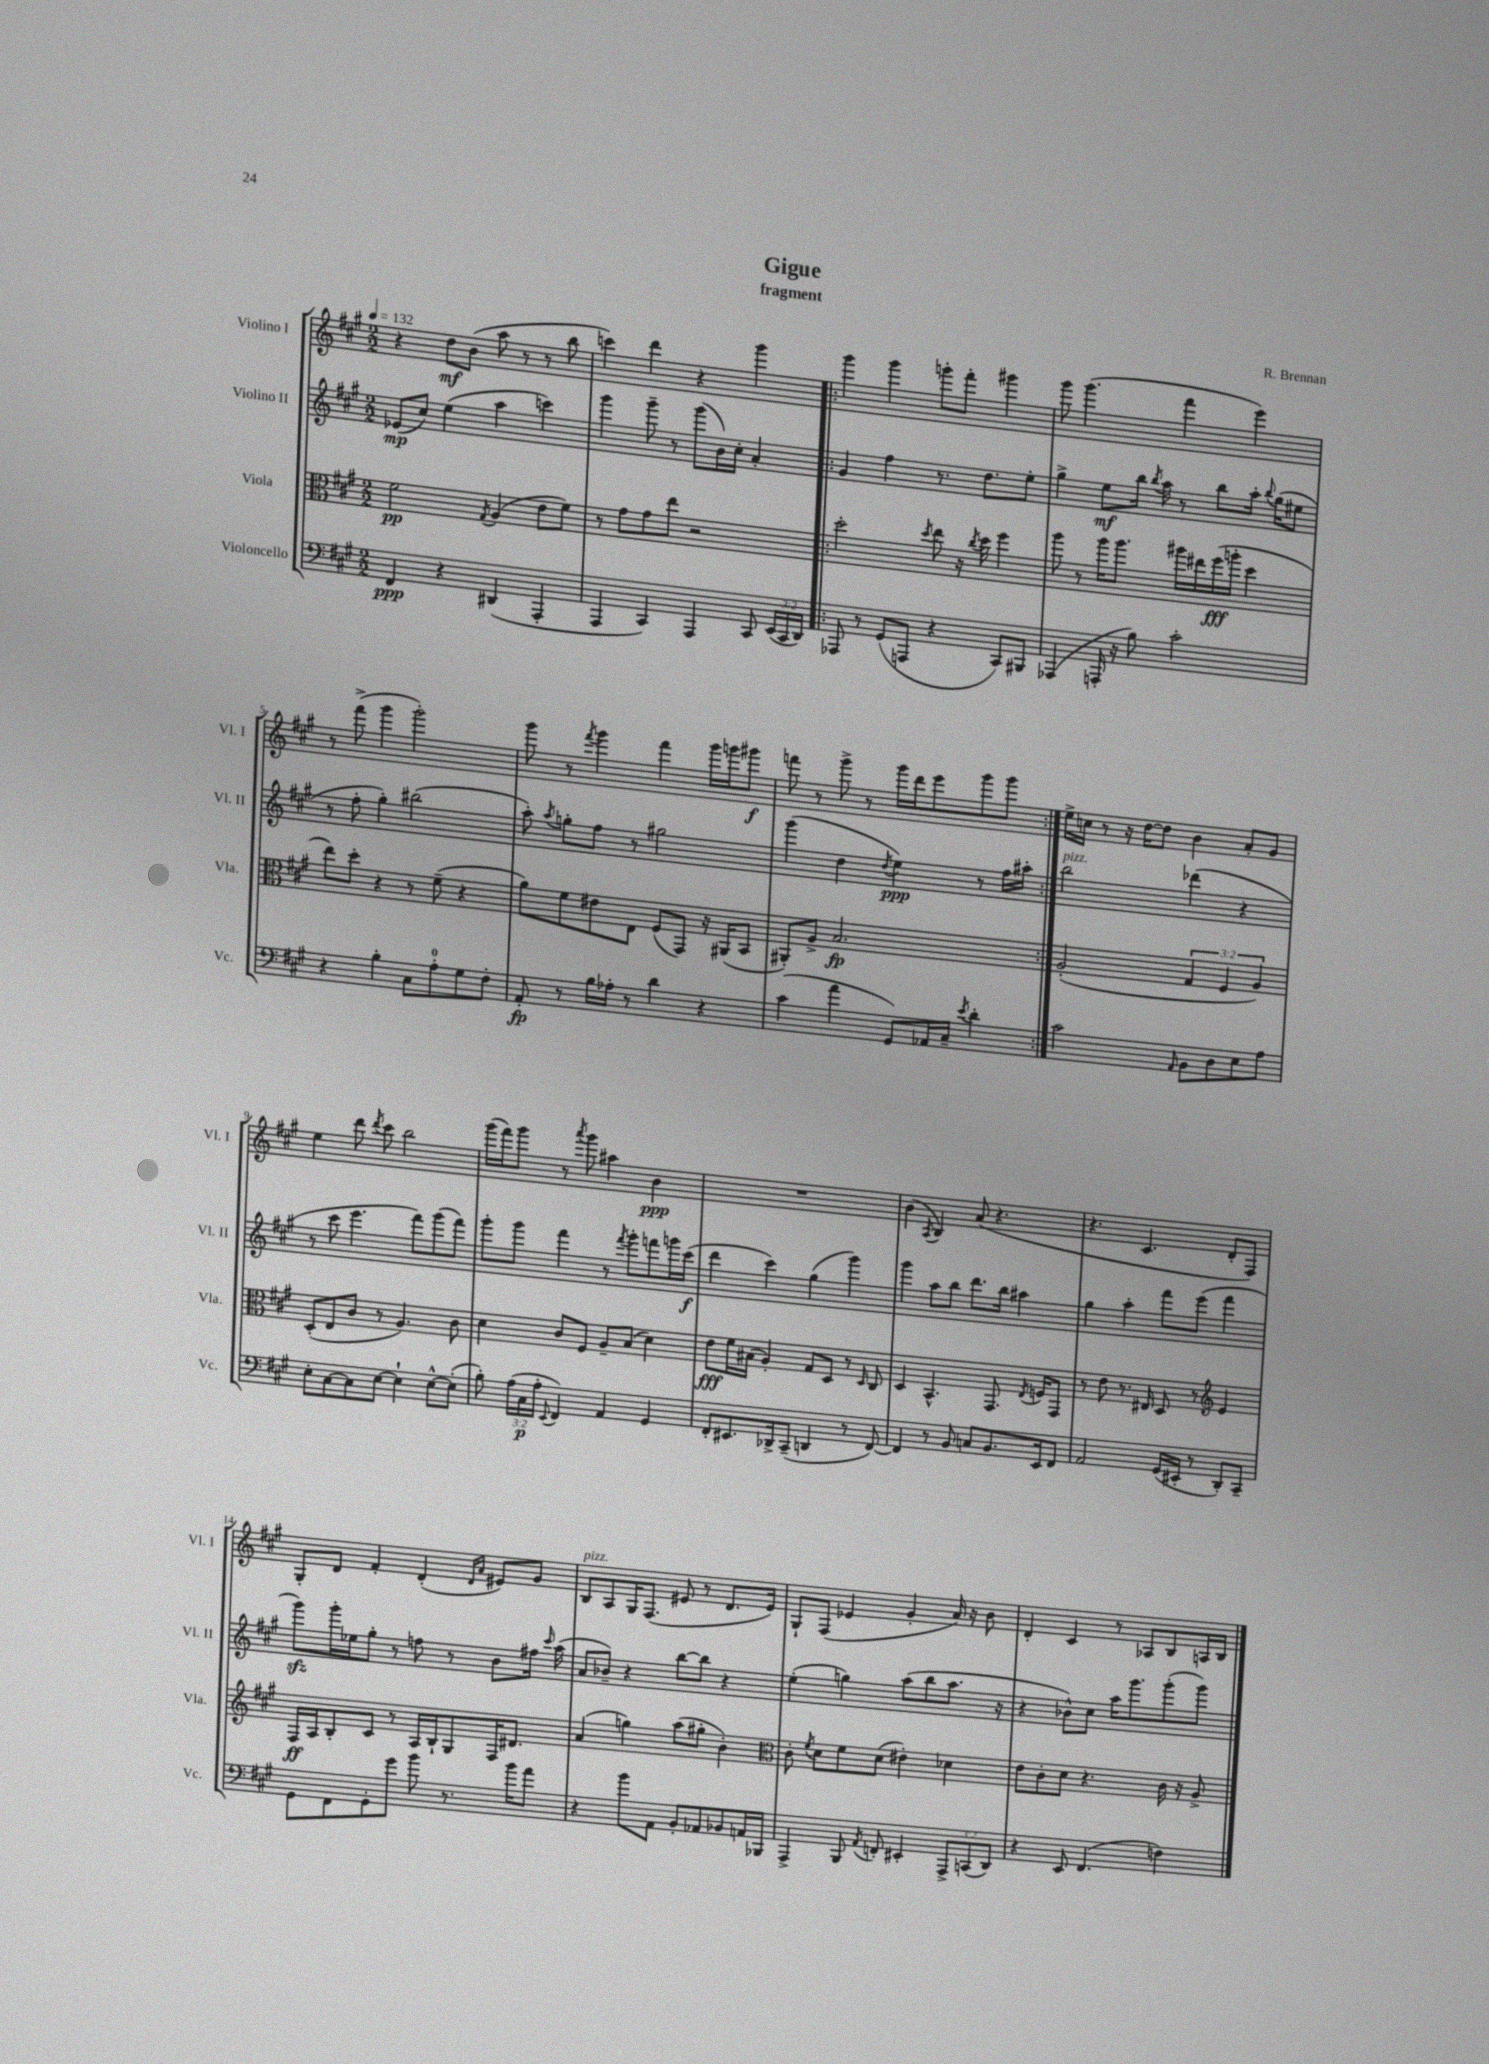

**kern	**kern	**kern	**kern
*staff4	*staff3	*staff2	*staff1
*clefF4	*clefC3	*clefG2	*clefG2
*k[f#c#g#]	*k[f#c#g#]	*k[f#c#g#]	*k[f#c#g#]
*M2/2	*M2/2	*M2/2	*M2/2
*MM132	*MM132	*MM132	*MM132
4FF#	2f#	(8e-	4r
.	.	8cc#)	.
4r	.	(4ee	8dd
.	.	.	(8b
.	8qG#	.	.
(4DD#	(4A	4aa	8aa
.	.	.	8r
4AAA'	8e	4ccc)	8r
.	8f#)	.	8bb
=	=	=	=
4AAA	8r	4ggg#	4ccc)
.	8g#	.	.
4CC#)	8g#	8ggg#~	4ddd
.	8ee	8r	.
4AAA	2r	(8ggg#	4r
.	.	16b)	.
.	.	16cc#'	.
8CC#	.	4a'	4ggg#
(24EE	.	.	.
24CC#	.	.	.
24DD)	.	.	.
=!|:	=!|:	=!|:	=!|:
8AAA-	2dd'	4g#	4ggg#
8r	.	.	.
(8GG#	.	4ff#	4ggg#
8AAA	.	.	.
.	8qdd	.	.
4r	8ee	8.r	8ggg'
.	16r	.	8fff#'
.	8qcc#	.	.
.	16dd	8.dd	.
8CC#)	4ff#	.	4ggg#
8BBB#	.	8ee'	.
=	=	=	=
(4AAA-	8aa	4gg#^	8ggg#
.	8r	.	(4.ggg#
16AAA'	16aa	8ee	.
16r	8.aa	.	.
8B)	.	16bb	.
.	.	8qbb	.
.	.	16aa	.
2c#'	16aa#	8r	4fff#
.	16ee#	.	.
.	(16ff#	8bb	.
.	16aa'	.	.
.	4dd	16aa'	4eee)
.	.	8qqbb	.
.	.	(16gg#	.
.	.	8ee#	.
=	=	=	=
4r	8ee)	8r	8r
.	8dd'	8ff#'	(8fff#^
4B'	4r	4gg#')	4ggg#
8C#	8r	(2bb#	2ggg#')
8A'	(8f#~	.	.
8G#	4r	.	.
8F#'	.	.	.
=	=	=	=
8AA'	8a)	8aa')	8ggg#
.	.	8qaa	.
8r	8f#	8gg'	8r
.	.	.	8qfff#
16B	8e#	8ff#	4ggg#
16A-'	.	.	.
8r	8E	8r	.
4d	(8F#	2gg#	4fff#
.	8GG#)	.	.
4r	16r	.	16ggg#
.	(16AA#	.	16ggg
.	8BB	.	8ggg#
=	=	=	=
(4c#	8AA#')	(4ggg#	8fff
.	8A^	.	8r
4a	2.B	4dd	8ggg#^
.	.	.	8r
.	.	8qdd	.
8GG#)	.	4ee)	16ggg#
.	.	.	16ddd
16AA-	.	.	8eee
16C#~	.	.	.
8qe	.	.	.
4d'	.	8r	8ggg#
.	.	16ff#	8ggg#
.	.	16aa#'	.
=:|!	=:|!	=:|!	=:|!
2c#	(2A'	2bb	16ee^
.	.	.	16cc
.	.	.	8r
.	.	.	16r
.	.	.	[16dd
.	.	.	8dd]
16qqAA	.	.	.
8BB	6G#	(4ddd-	4b
8D	.	.	.
.	6F#	.	.
8E	.	4r	8a'
.	6A)	.	.
8A	.	.	8g#
=	=	=	=
8E'	(8D'	8r	4ee
[8C#	8E	8ccc#	.
8C#]	8c#	4.eee	8ddd
.	.	.	8qddd
[8E	8r	.	8ccc#
4E`]	4.A)	.	2bb
.	.	8fff#)	.
[8E^^	.	(8ggg#	.
(8E']	8c#	8fff#)	.
=	=	=	=
8B')	4d	8ggg#'	(16ggg#
.	.	.	16fff#)
(24A	.	8ggg#	8ggg#
24C#	.	.	.
24A'	.	.	.
8qqEE	.	.	.
4FF#)	8c#	4fff#	8r
.	.	.	8qaaa
.	8F#	.	8ggg#
4AA	8A~	8r	4aa#
.	.	8qfff#	.
.	(8B	8ggg#'	.
4GG#	4d)	8fff	4b
.	.	16ggg	.
.	.	(16ccc#	.
=	=	=	=
8FF#'	8e	4ddd	1r
8.EE#	16f#	.	.
.	(16B#	.	.
.	4A')	4ccc#)	.
16DD-^	.	.	.
(8CC#~	.	.	.
4DD	8G#	(4gg#	.
.	8D	.	.
8r	8r	4ggg#)	.
.	16qqD	.	.
[8FF#)	8C#	.	.
=	=	=	=
4FF#]	4D	4ggg#	(4b
.	.	.	8qA
8r	4.BB^^	8aa	4B)
8BB	.	8bb	.
8C	.	8.ddd	(8a
8.BB	8.GG#	.	4.r
.	.	16bb	.
.	.	4aa#	.
.	8qE	.	.
16EE	16F	.	.
8FF#	8GG#	.	.
=	=	=	=
2AA	8r	4gg#	4.r
.	8e	.	.
.	8.r	4aa'	.
.	.	.	4.c#
.	16E#	.	.
(16GG#	8D	8fff#	.
16EE#'	.	.	.
8r	8r	(8eee	.
*	*clefG2	*	*
8DD')	4e	4fff#	8d'
8CC#~	.	.	8F#)
=	=	=	=
8GG#	16F#	8ggg#)	8G#'
.	16A	.	.
8FF#	8B'	16ggg#'	8d
.	.	16ee-	.
8GG#'	8c#	8gg#'	4f#'
8g#	8r	8r	.
8b	16A	8ff	(4d'
.	16B`	.	.
8.r	8G#	8r	.
.	.	.	16qqd
.	.	.	16qqa
.	16F#	8b	8e#)
16b	8.d#	.	.
8a	.	16ff#	8g#
.	.	16qqccc#	.
.	.	(16aa	.
=	=	=	=
4r	(4a	8a	8B
.	.	8b-~)	8A
8b	4gg)	4r	16G#
.	.	.	(8.F#
8AA	.	.	.
8BB'	(8aa	[8bb	8e#
8AA-	8gg#'	8bb]	8r
8BB-	4b')	4r	8.d
16AA	.	.	.
16BBB-	.	.	16e#)
=	=	=	=
*	*clefC3	*	*
4AAA^	8c#'	(4ee'	8G#`
.	8qf#	.	.
.	8d	.	(8F#
8BBB	8f#	4gg)	4e-
8qAA	.	.	.
8FF'	(8d	.	.
4EE#'	4e#')	(8aa	4g#'
.	.	8bb	.
12AAA^	4d-	8.aa	16a)
.	.	.	16r
(12CC	.	.	.
.	.	.	8b
12DD)	.	.	.
.	.	16r	.
=	=	=	=
4r	8e	4r	4d'
.	8c#'	.	.
8EE	8d	8b-^^)	4c#
(4.FF#	4.r	8cc#	.
.	.	16aa	8r
.	.	8.ggg#	.
.	.	.	8A-
4F)	16c#	(8ggg#'	8B
.	16r	.	.
.	8A^	8ggg#)	16A
.	.	.	16B
==	==	==	==
*-	*-	*-	*-
